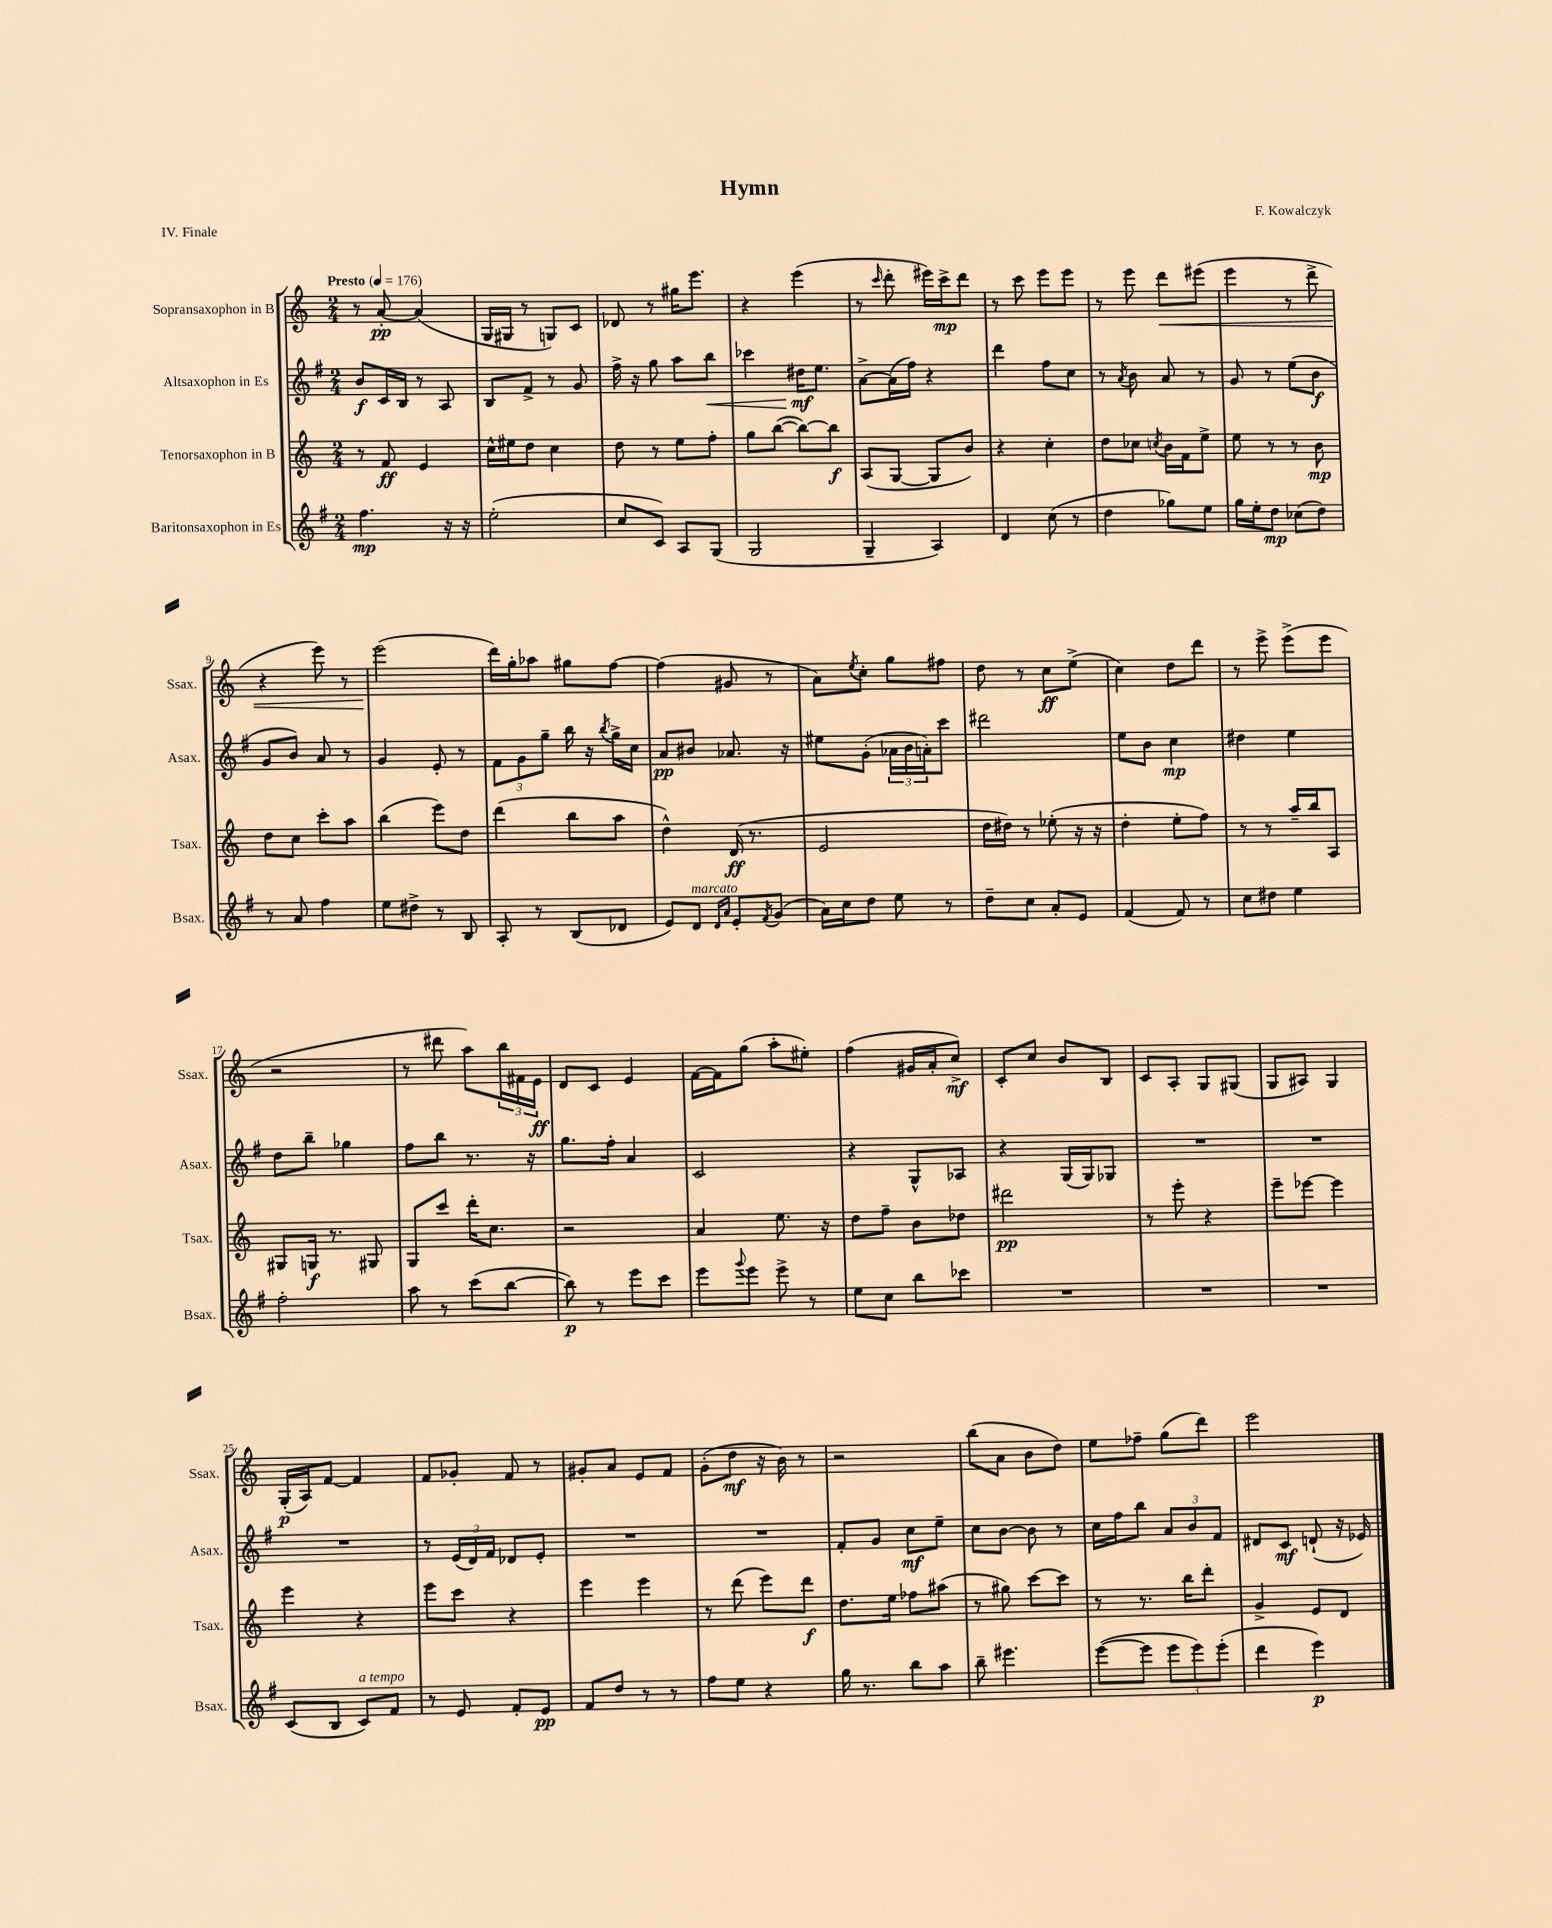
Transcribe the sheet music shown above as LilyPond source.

\header { title = "Hymn" composer = "F. Kowalczyk" piece = "IV. Finale" }
<<
\new StaffGroup <<
\new Staff = "s0" \with { instrumentName = "Sopransaxophon in B" shortInstrumentName = "Ssax." } {
    \clef treble \key c \major \numericTimeSignature \time 2/4 \tempo "Presto" 4 = 176
    r8 a'8~-.\pp a'4( |
    g16 gis16 r8 g8) c'8 |
    des'8 r8 gis''16 e'''8. |
    r4 e'''4( |
    r8 \grace { c'''16 } d'''8-. eis'''16) c'''16->\mp d'''8 |
    r8 c'''8 e'''8 e'''8 |
    r8 e'''8 d'''8\< eis'''8( |
    e'''4 r8 d'''8-> |
    r4 e'''8) r8 |
    e'''2\!( |
    d'''16) g''16-. aes''8 gis''8 f''8~ |
    f''4( gis'8 r8 |
    a'8) \acciaccatura { e''8 } c''8-. g''8 fis''8 |
    d''8 r8 c''8\ff e''8->( |
    c''4) d''8 d'''8 |
    r8 e'''8-> e'''8->( e'''8 |
    r2 |
    r8 dis'''8 a''8) \tuplet 3/2 { b''16 fis'16 e'16\ff } |
    d'8 c'8 e'4 |
    f'16~ f'16 g''8( a''8-. eis''8-.) |
    f''4( gis'16 a'16-. c''8->\mf) |
    c'8-. c''8 b'8 b8 |
    c'8 a8-. g8 gis8( |
    g8 ais8) g4 |
    g16-.\p( a16) f'8~ f'4 |
    f'8 ges'8-. f'8 r8 |
    gis'8-. a'8 e'8 f'8 |
    g'8-.( d''8\mf r16 b'16) r8 |
    r2 |
    b''8( a'8 b'8 d''8) |
    e''8 fes''8-- g''8( d'''8) |
    e'''2 \bar "|." |
}
\new Staff = "s1" \with { instrumentName = "Altsaxophon in Es" shortInstrumentName = "Asax." } {
    \clef treble \key g \major \numericTimeSignature \time 2/4
    b'8\f c'16 b16 r8 a8 |
    b8 fis'8-> r8 g'8 |
    fis''16-> r16 g''8 a''8 b''8\< |
    ces'''4 dis''16\mf\! e''8. |
    a'8~-> a'16( fis''16) r4 |
    d'''4 fis''8 c''8 |
    r8 \acciaccatura { a'8 } b'8 a'8 r8 |
    g'8 r8 e''8( b'8\f |
    g'8 b'8) a'8 r8 |
    g'4 e'8-. r8 |
    \tuplet 3/2 { fis'8 g'8 g''8-- } b''16 r16 \acciaccatura { b''8 } g''16-> c''16 |
    a'8\pp bis'8 aes'8. r16 |
    eis''8 g'8-.( \tuplet 3/2 { aes'16 b'16 a'16-.) } c'''8 |
    dis'''2 |
    e''8 b'8 c''4\mp |
    dis''4 e''4 |
    d''8 b''8-- ges''4 |
    fis''8 b''8 r8. r16 |
    g''8. fis''16-. a'4 |
    c'2 |
    r4 g8-^ aes8 |
    r4 g16( g16) ges8 |
    R2 |
    R2 |
    R2 |
    r8 \tuplet 3/2 { e'16( d'16) fis'16 } des'8 e'8-. |
    R2 |
    R2 |
    fis'8-. g'8 c''8\mf e''8-- |
    c''8 b'8~ b'8 r8 |
    c''16 fis''16 b''8 \tuplet 3/2 { a'8 b'8 fis'8 } |
    dis'8 c'8\mf d'8-!( r16 ees'16) \bar "|." |
}
\new Staff = "s2" \with { instrumentName = "Tenorsaxophon in B" shortInstrumentName = "Tsax." } {
    \clef treble \key c \major \numericTimeSignature \time 2/4
    r8 f'8\ff e'4 |
    c''16-^ eis''16 d''8 c''4 |
    d''8 r8 e''8 f''8-. |
    g''8 b''8~( b''8~) b''8\f |
    a8( g8~ g8 b'8) |
    r4 c''4-. |
    d''8 ces''8 \acciaccatura { c''8 } b'16 f'16 e''8-> |
    e''8 r8 r8 b'8\mp |
    d''8 c''8 c'''8-. a''8 |
    b''4( e'''8) d''8 |
    d'''4( b''8 a''8 |
    d''4-^) d'16\ff( r8. |
    e'2 |
    d''16 dis''16) r8 ees''8-.( r16 r16 |
    d''4-. e''8-. f''8) |
    r8 r8 a''16-- b''16 a8 |
    gis8 g16\f r8. gis8 |
    g8 c'''8 d'''16-. c''8. |
    r2 |
    a'4 e''8. r16 |
    d''8 f''8-- b'8 des''8 |
    dis'''2\pp |
    r8 e'''8-. r4 |
    e'''8-- ees'''8~ ees'''4 |
    e'''4 r4 |
    e'''8 c'''8 r4 |
    e'''4 e'''4 |
    r8 d'''8( e'''8) d'''8\f |
    d''8. e''16 fes''8 ais''8( |
    r8 gis''8) c'''8~ c'''8 |
    r8 r8. b''16 d'''8-. |
    g'4-> e'8 d'8 \bar "|." |
}
\new Staff = "s3" \with { instrumentName = "Baritonsaxophon in Es" shortInstrumentName = "Bsax." } {
    \clef treble \key g \major \numericTimeSignature \time 2/4
    fis''4.\mp r16 r16 |
    e''2-.( |
    c''8 c'8) a8 g8( |
    g2 |
    g4-- a4) |
    d'4 c''8( r8 |
    d''4 ges''8) e''8 |
    g''16 e''16-. d''8\mp ces''8( d''8) |
    r8 a'8 fis''4 |
    e''8 dis''8-> r8 b8 |
    a8-. r8 b8( des'8 |
    e'8) d'8^\markup { \italic "marcato" } \grace { d'16 a'16 } e'8-. \acciaccatura { fis'8 } g'8( |
    a'16) c''16 d''8 e''8 r8 |
    d''8-- c''8 a'8-. e'8 |
    fis'4( fis'8) r8 |
    c''8 dis''8 e''4 |
    fis''2-. |
    a''8 r8 c'''8( b''8~ |
    b''8\p) r8 e'''8 c'''8 |
    e'''8 \appoggiatura { g'''8 } e'''8 e'''8-> r8 |
    e''8 c''8 b''8 ces'''8 |
    R2 |
    R2 |
    R2 |
    c'8( b8 c'8^\markup { \italic "a tempo" }) fis'8 |
    r8 e'8 fis'8-. e'8\pp |
    fis'8 d''8 r8 r8 |
    fis''8 e''8 r4 |
    g''16 r8. b''8 a''8 |
    b''8-- eis'''4. |
    e'''8~( e'''8 \tuplet 3/2 { e'''8 e'''8) e'''8-.( } |
    d'''4 e'''4\p) \bar "|." |
}
>>
>>
